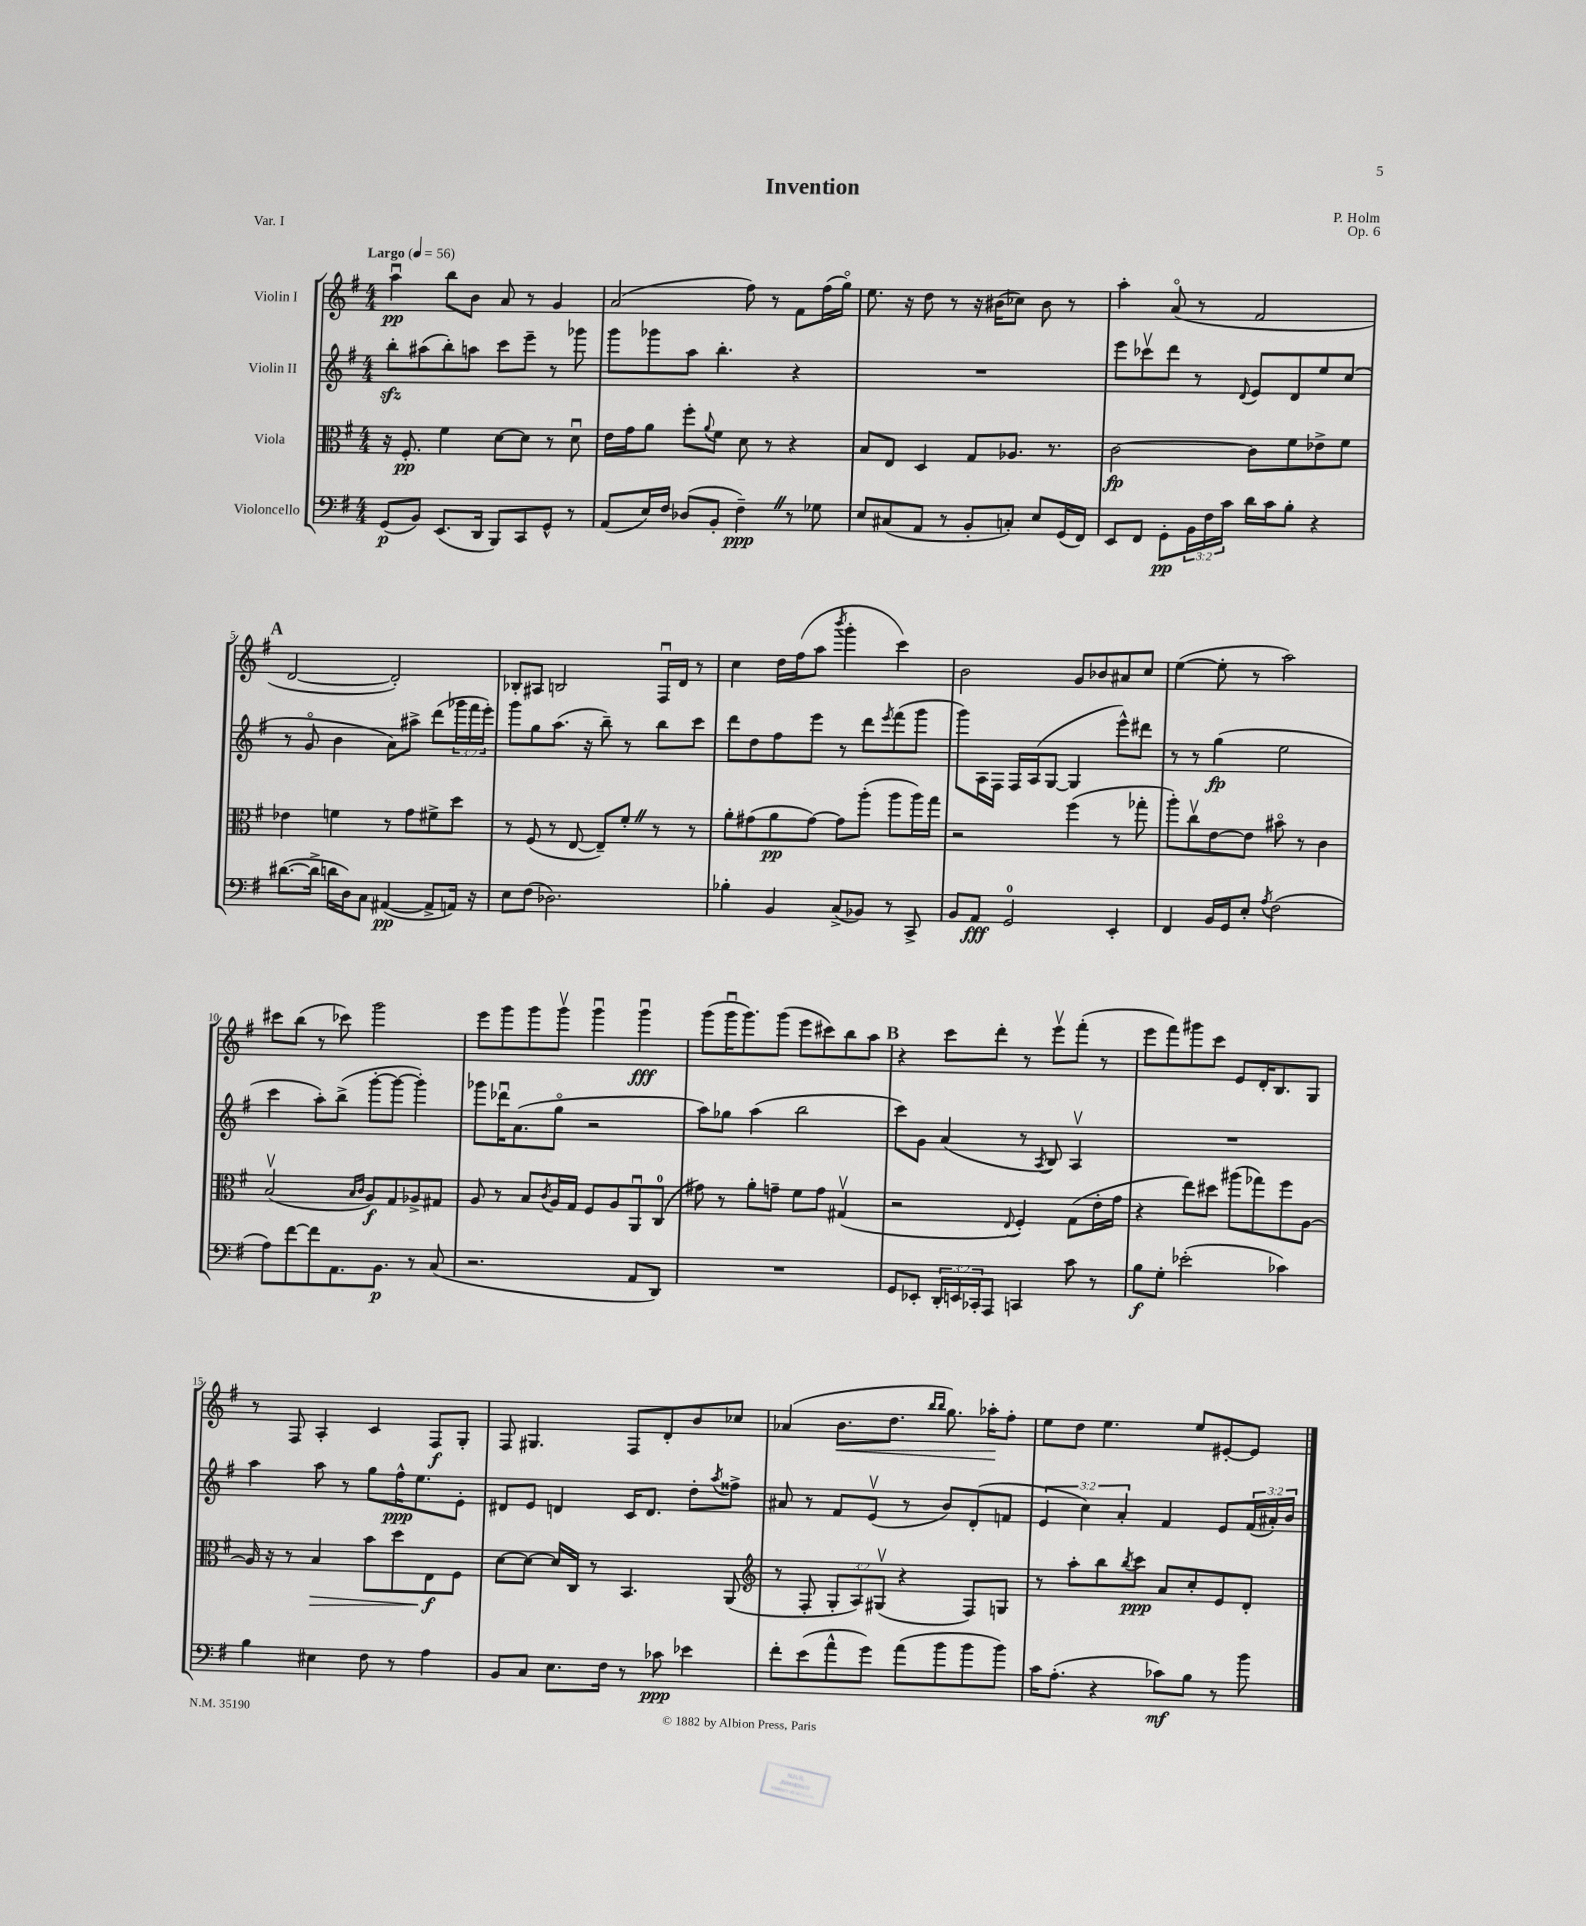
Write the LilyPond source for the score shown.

\header { title = "Invention" composer = "P. Holm" opus = "Op. 6" piece = "Var. I" }
<<
\new StaffGroup <<
\new Staff = "s0" \with { instrumentName = "Violin I" } {
    \clef treble \key g \major \numericTimeSignature \time 4/4 \tempo "Largo" 4 = 56
    a''4\downbow\pp b''8 b'8 a'8 r8 g'4 |
    a'2( fis''8) r8 fis'8 fis''16( g''16\flageolet) |
    e''8. r16 d''8 r8 r16 bis'16( ces''8) bis'8 r8 |
    a''4-. a'8\flageolet( r8 fis'2 |
    \mark \markup { \bold "A" } d'2~ d'2-.) |
    bes8-. ais8 b2 fis16\downbow d'16 r8 |
    c''4 d''16 fis''16( a''8 \acciaccatura { b'''8 } g'''4-. c'''4) |
    b'2 g'8 bes'8 ais'8 c''8 |
    e''4~( e''8-. r8 a''2) |
    cis'''8 b''8( r8 ces'''8) g'''2 |
    e'''8 g'''8 g'''8 g'''8\upbow g'''4\downbow g'''4\downbow\fff |
    g'''8( g'''16\downbow g'''8.) g'''8( e'''8 cis'''8) b''8 a''8 |
    \mark \markup { \bold "B" } r4 c'''8 d'''8-. r8 e'''8\upbow fis'''8-.( r8 |
    e'''8 fis'''8) gis'''8 c'''8 e'8 d'16-. b8. g8 |
    r8 fis8 a4-. c'4 fis8\f g8-. |
    fis8 gis4. fis8 d'8-. b'8 ces''8 |
    aes'4( b'8.\< d''8. \grace { b''16 b''16 } g''8.) aes''16-.\! fis''8-. |
    e''8 d''8 e''4. e''8 eis'8~-. eis'8 \bar "|." |
}
\new Staff = "s1" \with { instrumentName = "Violin II" } {
    \clef treble \key g \major \numericTimeSignature \time 4/4 \override Staff.TupletNumber.text = #tuplet-number::calc-fraction-text
    b''8-.\sfz ais''8( b''8-.) a''8 c'''8 e'''8-- r8 ges'''8 |
    g'''8 ges'''8 a''8 b''4.-. r4 |
    R1 |
    e'''8 ces'''8\upbow d'''8 r8 \appoggiatura { d'8 } e'8 d'8 e''8 c''8( |
    \mark \markup { \bold "A" } r8 g'8\flageolet b'4 a'8) ais''8-> d'''8( \tuplet 3/2 { ges'''16 fis'''16 e'''16-.) } |
    g'''8 g''8 a''8.( r16 b''8--) r8 b''8 c'''8 |
    d'''8 d''8 fis''8 e'''8 r8 d'''8 \acciaccatura { e'''8 } fis'''8( g'''8 |
    g'''8) a16 fis16 fis16 a16( g8~ g4 e'''8-^) dis'''8 |
    r8 r8 g''4\fp( e''2 |
    c'''4 a''8-.) b''8->( g'''8~-. g'''8~ g'''4-.) |
    ges'''8 des'''16\downbow a'8.( g''8\flageolet r2 |
    a''8) ges''8 a''4( b''2 |
    \mark \markup { \bold "B" } c'''8) g'8 a'4( r8 \acciaccatura { a8 } b8) a4\upbow |
    R1 |
    a''4 a''8 r8 g''8 fis''16-^\ppp e''8. e'8-. |
    dis'8 e'8 d'4 c'16 d'8. d''8-. \acciaccatura { a''8 } fisis''8-> |
    ais'8 r8 fis'8 e'8\upbow( r8 b'8) d'8-.( f'8 |
    \tuplet 3/2 { e'4 c''4) a'4-. } fis'4 e'8 \tuplet 3/2 { fis'16( ais'16-.) b'16 } \bar "|." |
}
\new Staff = "s2" \with { instrumentName = "Viola" } {
    \clef alto \key g \major \numericTimeSignature \time 4/4 \override Staff.TupletNumber.text = #tuplet-number::calc-fraction-text
    r16 fis8.-.\pp fis'4 d'8~ d'8 r8 d'8\downbow |
    e'16 g'16 a'8 fis''8-. \appoggiatura { a'8 } fis'8 d'8 r8 r4 |
    b8 e8 d4 g8 aes8. r8. |
    c'2~\fp c'8 fis'8 ees'8-> fis'8 |
    \mark \markup { \bold "A" } ees'4 f'4 r8 g'8 fis'8-> d''8 |
    r8 fis8( r8 e8~ e8--) fis'8-. \once \override BreathingSign.text = \markup { \musicglyph "scripts.caesura.straight" } \breathe r8 r8 |
    a'8-. gis'8( a'8\pp gis'8~) gis'8 a''8-.( a''8 a''16) g''16 |
    r2 fis''4( r8 ges''8-. |
    a''8-.) c''8\upbow e'8~ e'8 bis'8\flageolet r8 c'4 |
    b2\upbow( \grace { b16 c'16 } a8\f) g8 aes8-> gis8 |
    a8 r8 b8 \acciaccatura { c'8 } a16 g16 fis8 a8 a,8\downbow c8-0( |
    gis'8) r8 a'8-. g'8-- fis'8 g'8 gis4\upbow( |
    \mark \markup { \bold "B" } r2 \appoggiatura { e8 } fis4-.) g8( e'16-. g'16 |
    r4 e''8) dis''8 ais''8( ges''8) fis''8 a8~ |
    a16 r16 r8 b4\> b'8 d''8 e8\f\! fis8 |
    d'8~ d'8~ d'16 c16 r8 b,4. a,8( |
    \clef treble r8 fis8-. \tuplet 3/2 { g8-. a8) gis8\upbow( } r4 fis8) g8 |
    r8 a''8-. b''8 \acciaccatura { b''8 } c'''8\ppp a'8 c''8-. e'8 d'8-. \bar "|." |
}
\new Staff = "s3" \with { instrumentName = "Violoncello" } {
    \clef bass \key g \major \numericTimeSignature \time 4/4 \override Staff.TupletNumber.text = #tuplet-number::calc-fraction-text
    g,8\p( b,8) e,8.( d,16 b,,8) c,8 g,8-^ r8 |
    a,8( e16) fis16 des8( b,8-. fis4--\ppp) \once \override BreathingSign.text = \markup { \musicglyph "scripts.caesura.straight" } \breathe r8 ges8 |
    e8 cis8( a,8 r8 b,8-. c8-.) e8 g,16( fis,16) |
    e,8 fis,8 g,8-.\pp \tuplet 3/2 { b,16 fis16 c'16 } d'16 c'16 b8-. r4 |
    \mark \markup { \bold "A" } dis'8.~( dis'16-> d'16 d16) c8 ais,4~\pp( ais,8-> a,16) r16 |
    e8 fis8( des2.) |
    bes4-. b,4 c8->( bes,8) r8 c,8-> |
    b,8 a,8\fff g,2-0 e,4-. |
    fis,4 b,16 g,16 e8-. \acciaccatura { a8 } fis2( |
    a8) fis'8~ fis'8 a,8. b,8.\p r8 c8( |
    r2. a,8 d,8) |
    R1 |
    \mark \markup { \bold "B" } g,8 ees,8-. \tuplet 3/2 { d,16-. e,16 ces,16-. } a,,8 c,4 c'8 r8 |
    b8\f g8-. ees'2-.( ces'4) |
    b4 eis4 fis8 r8 a4 |
    b,8 c8 e8. fis16 r8 ces'8\ppp ees'4 |
    fis'8-. e'8( a'8-^ g'8) a'8( b'8 b'8 b'8) |
    c'16 a8.-.( r4 ces'8\mf) b8 r8 b'8 \bar "|." |
}
>>
>>
